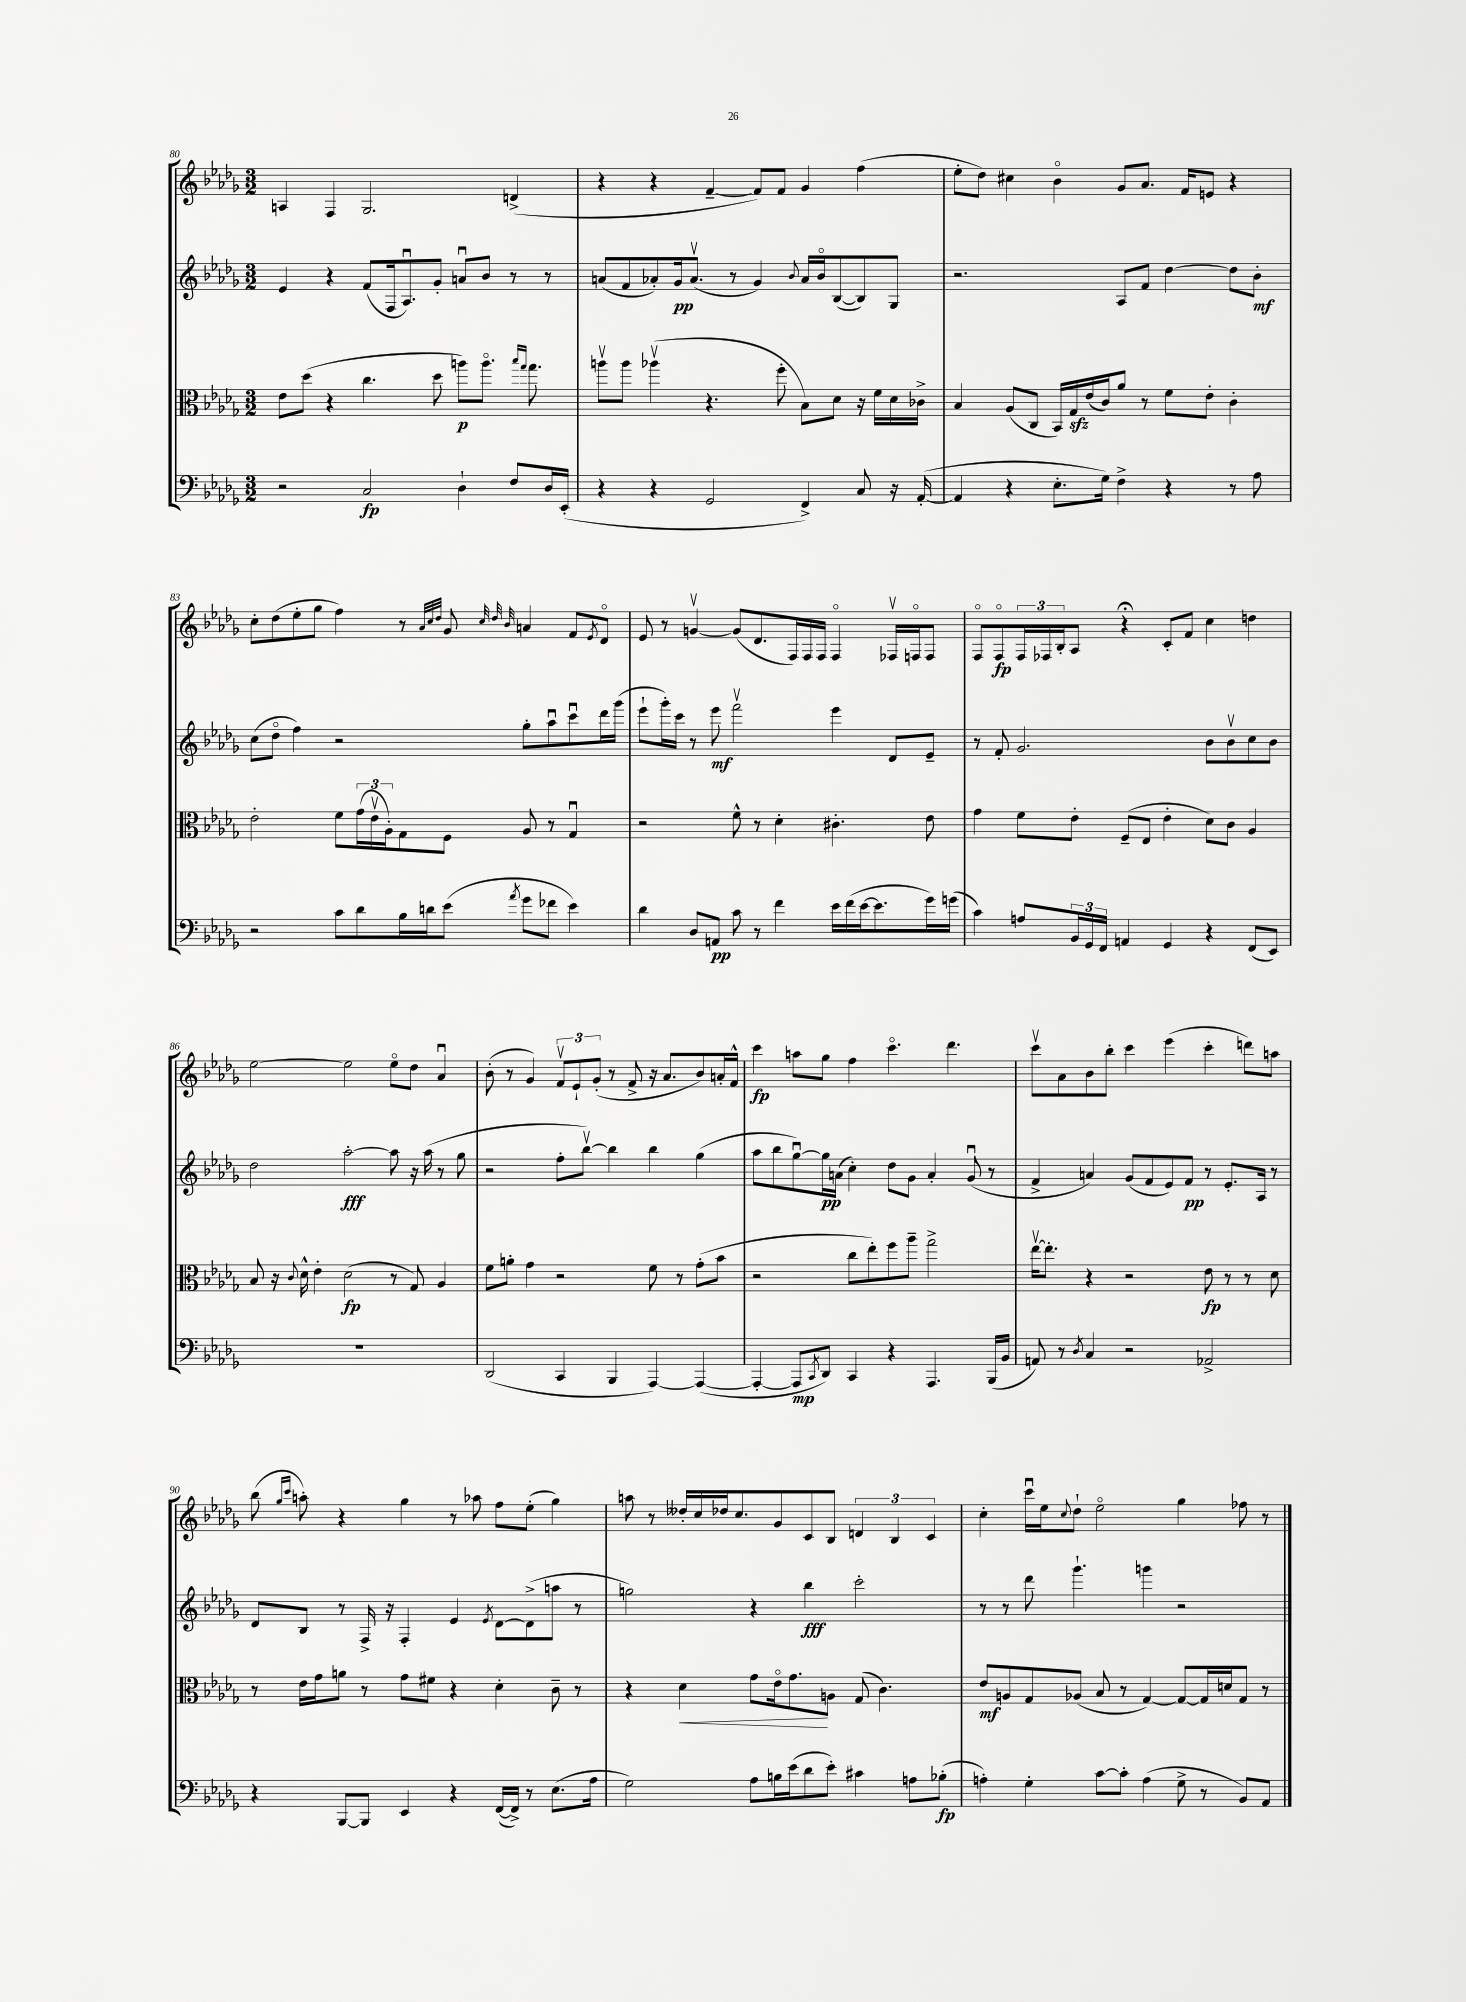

**kern	**kern	**kern	**kern
*staff4	*staff3	*staff2	*staff1
*clefF4	*clefC3	*clefG2	*clefG2
*k[b-e-a-d-g-]	*k[b-e-a-d-g-]	*k[b-e-a-d-g-]	*k[b-e-a-d-g-]
*M3/2	*M3/2	*M3/2	*M3/2
2r	8e-\L	4e-/	4A/
.	(8dd-\J	.	.
.	4r	4r	4F/
2C/	4.cc\	(8f/L	2.G-/
.	.	16F/k	.
.	.	8.A-u/)	.
.	8dd-\	8g-'/J	.
4D-`\	8aa\L)	8au/L	.
.	8.aao\J	8b-/J	.
8F/L	.	8r	(4d^/
.	16qqbb-/LL	.	.
.	16qqgg-/JJ	.	.
.	8.gg-\	.	.
16D-/L	.	8r	.
(16EE-'/JJ	.	.	.
=	=	=	=
4r	8aav\L	(8a/L	4r
.	8aa\J	8f/	.
4r	(4aa-v\	8a-'/)	4r
.	.	16g-/k	.
.	.	(8.a-v/J	.
2GG-/	4.r	.	[4f~/
.	.	8r	.
.	.	4g-/)	8f/]L)
.	8ff'\	.	8f/J
.	.	8qqb-/	.
4FF^/)	8B-\L)	16a-/LL	4g-/
.	.	16b-o/J	.
.	8d-\J	([8B-/	.
8C/	16r	8B-/])	(4ff\
.	16f\LL	.	.
16r	16d-\	8G-/J	.
([16AA-'/	16c-^\JJ	.	.
=	=	=	=
4AA-/]	4B-/	2.r	8ee-'\L
.	.	.	8dd-\J)
4r	(8A-/L	.	4cc#\
.	8C/J	.	.
8.E-'\L	16BB-/LL)	.	4b-o\
.	16G-/	.	.
.	(16e-/	.	.
16G-\Jk)	16c/J)	.	.
4F^\	8a-/J	8A-/L	8g-/L
.	8r	8f/J	8.a-/J
4r	8f\L	[4dd-\	.
.	.	.	16f/LK
.	8e-'\J	.	8e/J
8r	4c'\	8dd-\]L	4r
8A-\	.	8b-'\J	.
=	=	=	=
2r	2e-'\	(8cc\L	8cc'\L
.	.	8dd-o\J	(8dd-\
.	.	4ff\)	8ee-'\
.	.	.	8gg-\J
8c\L	8f\L	2r	4ff\)
8d-\	(24g-\L	.	.
.	24e-v\	.	.
.	24A-'\J)	.	.
16B-\L	8G-\	.	8r
16d\J	.	.	.
.	.	.	32qqa-/LLL
.	.	.	32qqcc/
.	.	.	32qqdd-/JJJ
(8e-\J	8F\J	.	8g-/
.	.	.	32qqcc/
.	.	.	32qqdd-/
8qa-/	.	.	32qqb-/
8g-\L	8A-/	8gg-'\L	4a/
8f-\J	8r	8aa-u\	.
4e-\)	4G-u/	8cccu\	8f/L
.	.	.	8qe-/
.	.	16ddd-\L	8d-o/J
.	.	(16ggg-\JJ	.
=	=	=	=
4d-\	2r	8eee-`\L	8e-/
.	.	16ggg-'\L)	8r
.	.	16ccc\JJ	.
8D-/L	.	8r	[4gv/
8AA/J	.	8eee-\	.
8c\	8f^^\	2fffv\	(8g/]L
8r	8r	.	8.d-/
4f\	4d-'\	.	.
.	.	.	16F/L)
.	.	.	16F/
.	.	.	16F/JJ
16e-\LL	4.c#'\	4eee-\	4Fo/
(16f\	.	.	.
[16e-\J	.	.	.
8.e-\]	.	.	.
.	.	8d-/L	16F-v/LL
.	.	.	16Fo/J
16g-\L)	8e-\	8e-~/J	8F/J
(16g\JJ	.	.	.
=	=	=	=
4c\)	4g-\	8r	8Fo/L
.	.	8f'/	8Fo/
8A/L	8f\L	2.g-/	24F/L
.	.	.	24F-/
.	.	.	24B-'/J
24BB-/L	8e-'\J	.	8A-/J
24GG-/	.	.	.
24FF/JJ	.	.	.
4AA/	(8F~/L	.	4r;
.	8E-/J	.	.
4GG-/	4e-'\	.	8c'/L
.	.	.	8f/J
4r	8d-\L)	8b-\L	4cc\
.	8c\J	8b-v\	.
(8FF/L	4A-/	8cc\	4dd\
8EE-/J)	.	8b-\J	.
=	=	=	=
1.r	8B-/	2dd-\	[2ee-\
.	16r	.	.
.	8qqc/	.	.
.	16d-^^\	.	.
.	4e-'\	.	.
.	(2d-\	[2aa-'\	2ee-\]
.	8r	8aa-\]	8ee-o\L
.	8G-/)	16r	8dd-\J
.	.	(16aa-\	.
.	4A-/	8r	4a-u/
.	.	8gg-\	.
=	=	=	=
(2DD-/	8f\L	2r	(8b-'\
.	8a'\J	.	8r
.	4g-\	.	4g-/)
4CC/	2r	8ff'\L	12fv/L
.	.	.	12e-`/
.	.	[8bb-v\J)	.
.	.	.	(12g-'/J
4BBB-/	.	4bb-\]	8r
.	.	.	8f^/
[4AAA-/)	8f\	4bb-\	16r
.	.	.	8.a-/L
.	8r	.	.
(4AAA-/_	(8g-'\L	(4gg-\	8b-/)
.	8b-\J	.	16a'/L
.	.	.	16f^^/JJ
=	=	=	=
4AAA-'/_	2r	8aa-\L	4ccc\
.	.	8bb-\	.
8AAA-/]L	.	[8gg-u\)	8aa\L
8qCC/	.	.	.
8DD-/J)	.	16gg-\]L	8gg-\J
.	.	(16a\JJ	.
4CC/	8cc\L	4cc'\)	4ff\
.	8ee-'\)	.	.
4r	8ff\	8dd-\L	4.ccco\
.	8aa-~\J	8g-\J	.
4.AAA-/	2gg-^\	4a'/	.
.	.	.	4.ddd-\
.	.	(8g-u/	.
(16BBB-/LL	.	8r	.
16BB-/JJ	.	.	.
=	=	=	=
8AA/)	[16ee-v\LK	4f^/	8cccv\L
.	8.ee-'\]J	.	.
8r	.	.	8a-\
8qD-/	.	.	.
4C/	4r	4a/)	8b-\
.	.	.	8bb-'\J
2r	2r	(8g-/L	4ccc\
.	.	8f/	.
.	.	8e-/)	(4eee-\
.	.	8f/J	.
2AA-^/	8e-\	8r	4ccc'\
.	8r	8.e-'/L	.
.	8r	.	8ddd\L)
.	.	16A-/Jk	.
.	8d-\	8r	8aa\J
=	=	=	=
4r	8r	8d-/L	(8bb-\
.	.	.	16qqgg-/LL
.	.	.	16qqccc/JJ
.	16e-\LL	8B-/J	8aa'\)
.	16g-\J	.	.
[8BBB-/L	8a\J	8r	4r
8BBB-/]J	8r	16F^/	.
.	.	16r	.
4EE-/	8g-\L	4F'/	4gg-\
.	8f#\J	.	.
4r	4r	4e-/	8r
.	.	.	8aa-\
.	.	8qe-/	.
([16FF/LL	4d-'\	[8d-\L	8ff\L
16FF^/]JJ)	.	.	.
8r	.	(8d-^\]	(8ee-'\J
(8.E-\L	8c~\	8aa\J	4gg-\)
.	8r	8r	.
16A-\Jk	.	.	.
=	=	=	=
2G-\)	4r	2gg\)	8aa\
.	.	.	8r
.	4d-\	.	16dd--'/LL
.	.	.	16cc/
.	.	.	16dd-/J
.	.	.	8.cc/
8A-\L	8g-\L	4r	.
16B\L	16e-o\k	.	8g-/
(16e-\J	8.g-\	.	.
8d-\	.	4bb-\	8c/
8e-'\J)	8A\J	.	8B-/J
4c#\	(8G-/	2ccc'\	6d/
.	4.c\)	.	.
.	.	.	6B-/
8A\L	.	.	.
.	.	.	6c/
(8B-'\J	.	.	.
=	=	=	=
4A'\)	8e-/L	8r	4cc'\
.	8A/	8r	.
4G-'\	8G-/	8ddd-\	16cccu\LL
.	.	.	16ee-\J
.	.	.	8qqcc/
.	(8A-/J	4.ggg-`\	8dd-`\J
[8c\L	8B-/	.	2ee-o\
8c'\]J	8r	.	.
(4A\	[4G-/)	4ggg\	.
8G-^\	8G-/_L	2r	4gg-\
8r	16G-/]L	.	.
.	16d/J	.	.
8BB-/L)	8G-/J	.	8ff-\
8AA-/J	8r	.	8r
==	==	==	==
*-	*-	*-	*-
